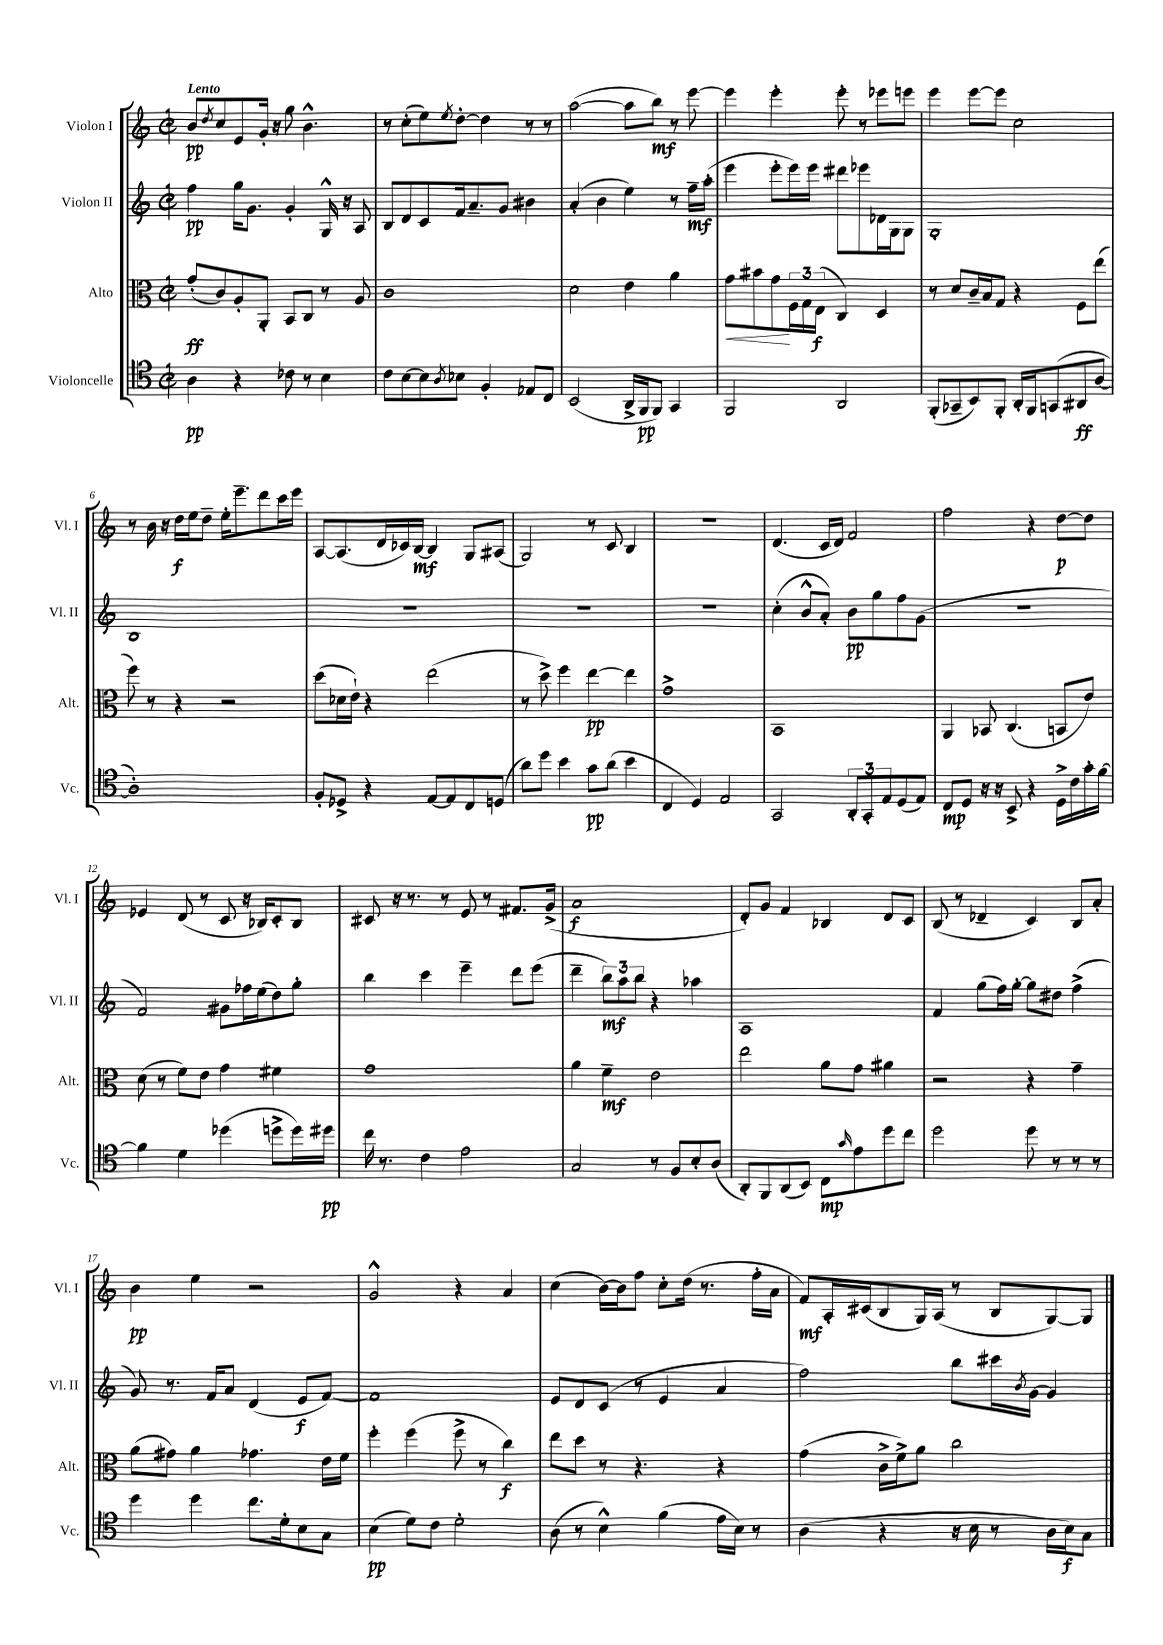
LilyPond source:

<<
\new StaffGroup <<
\new Staff = "s0" \with { instrumentName = "Violon I" shortInstrumentName = "Vl. I" } {
    \clef treble \key c \major \defaultTimeSignature \time 2/2 \tempo "Lento"
    b'8\pp \acciaccatura { d''8 } c''8 e'8 g'16-. r16 g''8 b'4.-^ |
    r8 c''8-.( e''8) \acciaccatura { e''8 } d''8~-. d''4 r8 r8 |
    a''2~( a''8 b''8\mf) r8 e'''8~ |
    e'''4 e'''4-. e'''8-. r8 ees'''8 e'''8 |
    e'''4 e'''8~ e'''8 c''2 |
    r8 b'16 r16 d''16\f e''16 d''8-- e''16-. e'''8.-- d'''8 c'''16 e'''16 |
    a8~ a8.( d'16 ces'16) b16~\mf b4 g8 ais8( |
    g2) r8 c'8 b4 |
    R1 |
    d'4.( c'16 d'16) f'2 |
    f''2 r4 d''8~\p d''8 |
    ees'4 d'8( r8 c'8 r16 bes16) c'8-. bes8 |
    cis'8 r16 r8. r8 e'8 r8 fis'8. g'16->( |
    a'1\f |
    d'8-.) g'8 f'4 bes4 d'8 c'8 |
    b8( r8 des'4-- c'4) b8 a'8-. |
    b'4\pp e''4 r2 |
    g'2-^ r4 a'4 |
    c''4( b'16~) b'16 f''8 c''8-. d''16( r8. f''16-. a'16 |
    f'8\mf) a16-. cis'16( b8 g16) a16( r8 b8 g8~) g8 \bar "|." |
}
\new Staff = "s1" \with { instrumentName = "Violon II" shortInstrumentName = "Vl. II" } {
    \clef treble \key c \major \defaultTimeSignature \time 2/2
    f''4\pp g''16 g'8. g'4-. g16-^ r16 a8 |
    b8 d'8 c'8 f'16 a'8.-- g'8 bis'4 |
    a'4-.( b'4 e''4) r8 f''16--\mf a''16-.( |
    e'''4 e'''8-. e'''16) e'''16 dis'''8 ees'''8 des'16 g16 g8 |
    g1-. |
    b1 |
    R1 |
    R1 |
    R1 |
    c''4-.( b'8-^ a'8-.) b'8\pp g''8 f''8 g'8( |
    r1 |
    f'2) gis'8 fes''16 e''16( d''8) g''8-. |
    b''4 c'''4 e'''4-- d'''8 e'''8( |
    d'''4-- \tuplet 3/2 { b''8\mf) a''8 b''8 } r4 aes''4 |
    a1 |
    f'4 g''8( f''16) g''16~-. g''8 dis''8 f''4->( |
    g'8) r8. f'16 a'8 d'4( e'8\f f'8~) |
    f'1 |
    e'8 d'8 c'8( r8 e'4 a'4 |
    f''2) b''8 cis'''16 \acciaccatura { b'8 } g'16~ g'4 \bar "|." |
}
\new Staff = "s2" \with { instrumentName = "Alto" shortInstrumentName = "Alt." } {
    \clef alto \key c \major \defaultTimeSignature \time 2/2
    g'8-.\ff( c'8) a8-. a,8-. b,8 c8 r8 a8 |
    c'1 |
    d'2 e'4 a'4 |
    g'8\< bis'8 g'8\! \tuplet 3/2 { f16 g16 e16\f( } c4) d4 |
    r8 d'8 c'16-- b16 g8 r4 f8 e''8( |
    f''8) r8 r4 r2 |
    d''8( des'16 e'16-!) r4 e''2( |
    r8 d''8->) f''4 e''4~\pp e''4 |
    g'1-> |
    b,1 |
    a,4 bes,8 c4.( b,8 e'8) |
    d'8( r8 f'8) e'8 g'4 fis'4 |
    g'1 |
    a'4 f'4--\mf e'2 |
    e''2 a'8 g'8 ais'4 |
    r2 r4 g'4-- |
    a'8( gis'8) a'4 ges'4. e'16 f'16 |
    f''4-. f''4( f''8-> r8 c''4\f) |
    e''8 d''8 r8 r4. r4 |
    g'4( c'16-> f'16->) a'8 c''2 \bar "|." |
}
\new Staff = "s3" \with { instrumentName = "Violoncelle" shortInstrumentName = "Vc." } {
    \clef tenor \key c \major \defaultTimeSignature \time 2/2
    a4\pp r4 ces'8 r8 b4 |
    c'8 b8~ b8 \acciaccatura { a8 } bes8 f4-. ees8 c8 |
    b,2( a,16-> f,16\pp f,8) g,4 |
    f,2 a,2 |
    f,8-.( ges,8-- b,8) f,8-. a,16-. f,16 g,8( ais,8\ff a8~ |
    a1-.) |
    f8-. des8-> r4 e8~ e8 c8 d8( |
    a'8) d''8 b'4 g'8\pp a'8( b'4 |
    c4 d4) e2 |
    g,2 \tuplet 3/2 { a,8-. g,8-. e8 } d8( e8) |
    c8\mp d8 r16 r16 b,8-> r4 d16-> c'16 g'16-. f'16~ |
    f'4 d'4 des''4( d''8-> d''16) dis''16\pp |
    c''16 r8. c'4 e'2 |
    g2 r8 f8 b8-. a8( |
    a,8-.) f,8 a,8( b,8) c8\mp \grace { g'16 } e'8 d''8 c''8 |
    d''2 d''8 r8 r8 r8 |
    d''4 d''4 c''8. d'16-. b8 g8 |
    b4\pp( d'8) c'8 d'2-. |
    a8( r8 b4-^) f'4( e'16 b16) r8 |
    a4( r4 r16 b16 r8 a16 b16\f) g8 \bar "|." |
}
>>
>>
